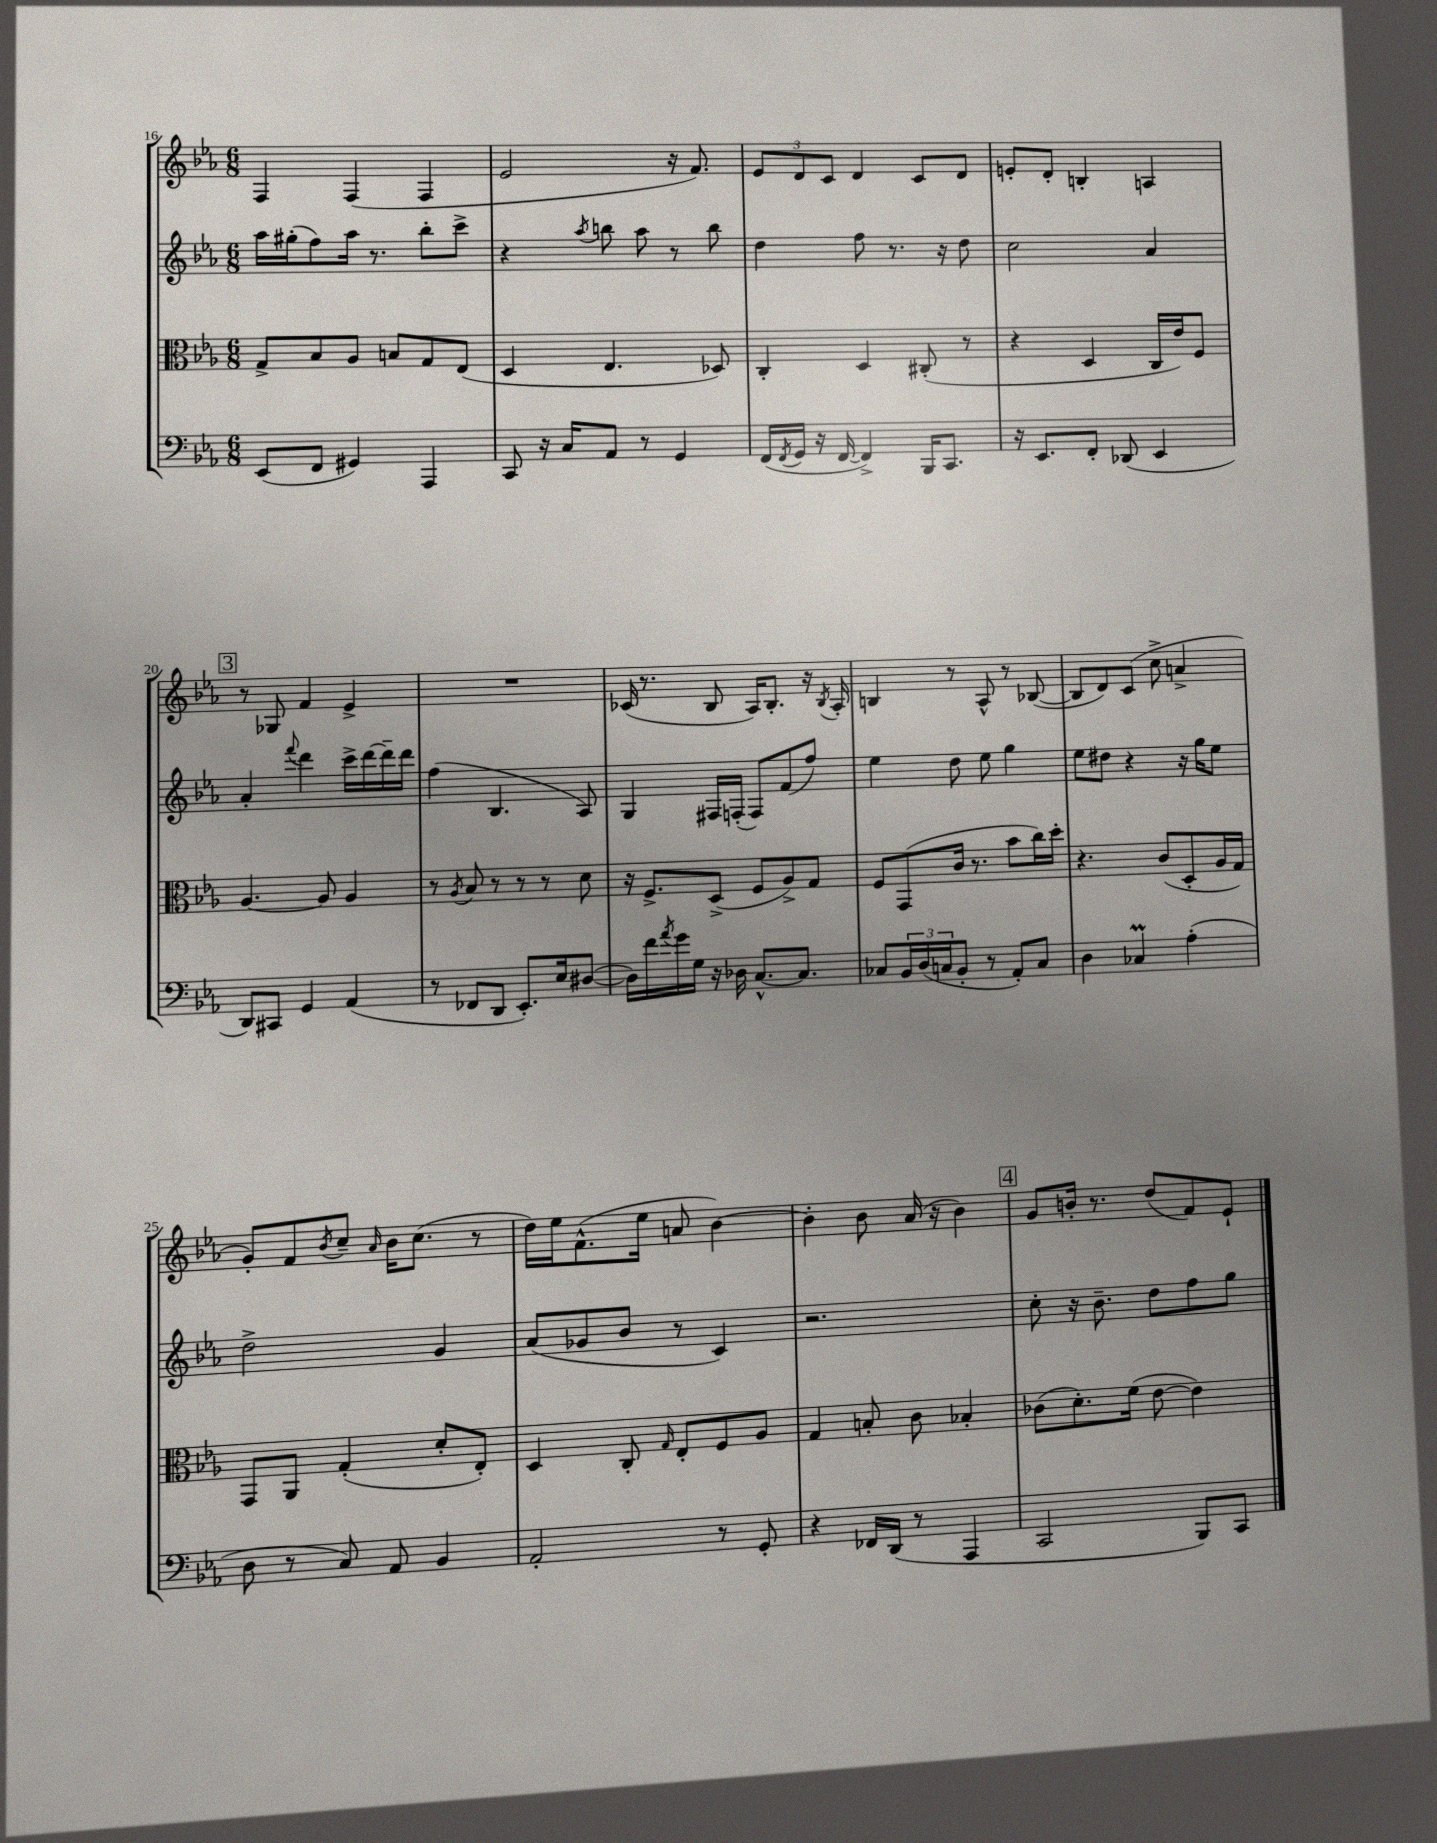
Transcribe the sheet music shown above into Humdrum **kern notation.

**kern	**kern	**kern	**kern
*part4	*part3	*part2	*part1
*staff4	*staff3	*staff2	*staff1
*clefF4	*clefC3	*clefG2	*clefG2
*k[b-e-a-]	*k[b-e-a-]	*k[b-e-a-]	*k[b-e-a-]
*M6/8	*M6/8	*M6/8	*M6/8
=16	=16	=16	=16
(8EE-/L	8G^/L	16aa-\LL	4F/
.	.	(16gg#X'\J	.
8FF/J	8B-/	8ff\)	.
4GG#X/)	8A-/J	16aa-\Jk	(4F/
.	.	8.r	.
.	8Bn/L	.	.
4AAA-/	8G/	8bb-'\L	4F/
.	(8E-/J	8ccc^\J	.
=17	=17	=17	=17
8CC/	4D/	4r	2e-/
16r	.	.	.
16C/KL	.	.	.
.	.	8qaa-/	.
8AA-/J	4.E-/	8bbn\	.
8r	.	8aa-\	.
4GG/	.	8r	16r
.	.	.	8.f/)
.	8D-X/)	8bb\	.
=18	=18	=18	=18
(16FF/LL	4C'/	4dd\	12e-/L
8qFF/	.	.	.
16GG/JJ	.	.	.
.	.	.	12d/
16r	.	.	.
.	.	.	12c/J
[16FF/	.	.	.
4FF^/])	4D/	8ff\	4d/
.	.	8.r	.
16BBB-/KL	(8C#X'/	.	8c/L
8.CC/J	.	16r	.
.	8r	8dd\	8d/J
=19	=19	=19	=19
16r	4r	2cc\	8en'/L
8.EE-/L	.	.	.
.	.	.	8d'/J
8FF'/J	4D/	.	4Bn'/
(8DD-X/	.	.	.
4EE-/	16C/LL	4a-/	4An/
.	16e-/J)	.	.
.	8F/J	.	.
!!LO:LB:g=z
!!LO:REH:place=s1:t=3
=20	=20	=20	=20
8DD/L)	[4.A-/	4a-'/	8r
8CC#X/J	.	.	8G-X/
.	.	8qqfff/	.
4GG/	.	4ddd\	4f/
.	8A-/]	.	.
(4AA-/	4A-/	16ccc^\LL	4e-^/
.	.	[16ddd\	.
.	.	16ddd~\]	.
.	.	16ddd\JJ	.
=21	=21	=21	=21
8r	8r	(4ff\	2.r
.	8qA-/	.	.
8FF-X/L	8B-/	.	.
8DD/J	8r	4.B-/	.
8.EE-'/L)	8r	.	.
.	8r	.	.
16E-/k	.	.	.
([8D#X/J	8d\	8A-/)	.
=22	=22	=22	=22
16D#\LL])	16r	4G/	(16c-X/
16f\	8.F^/L	.	8.r
8qa-/	.	.	.
16g\	.	.	.
16G\JJ	.	.	.
16r	(8D^/J	16F#X/LL	8B-/
16D-X\	.	(16Fn'/JJ	.
[8.C^^/L	8F/L	8F/L)	16A-/KL)
.	.	.	8.B-'/J
.	8A-^/)	(8f/	.
8.C/J]	.	.	.
.	8G/J	8ff/J)	16r
.	.	.	8qB-/
.	.	.	16A-'/
=23	=23	=23	=23
8C-X/L	8F/L	4ee-\	4Bn/
24BB-/L	(8GG/	.	.
(24D/	.	.	.
24Cn/J	.	.	.
8BB-'/J	16c/Jk	8dd\	8r
.	8.r	.	.
8r	.	8ee-\	8A-^^/
8AA-'/L)	8b-\L	4gg\	8r
8C/J	16cc\L)	.	([8B-X/
.	16dd'\JJ	.	.
=24	=24	=24	=24
4D\	4.r	8ee-\L	8B-/L]
.	.	8dd#X\J	8d/)
4C-XM/	.	4r	(8c/J
.	(8c/L	.	8cc^\
(4A-'\	8D'/	16r	4an^/
.	.	16gg\KL	.
.	16A-/L	8ee-\J	.
.	16G/JJ)	.	.
!!LO:LB:g=z
=25	=25	=25	=25
8D\	8GG/L	2dd^\	8g'/L)
8r	8AA-/J	.	8f/
.	.	.	8qb-/
8C/)	(4G'/	.	8cc~/J
.	.	.	16qqa-/
8AA-/	.	.	16b-\KL
.	.	.	(8.cc\J
4BB-/	8d'/L	4g/	.
.	8E-'/J)	.	8r
=26	=26	=26	=26
2AA-'/	4D/	(8a-/L	16dd\LL)
.	.	.	16ee-\J
.	.	8g-X/	(8.f^^\
.	8C'/	8b-/J	.
.	.	.	16ee-\Jk
.	16qqG/	.	.
.	8E-'/L	8r	8an/
8r	8F/	4c/)	[4b-\)
8GG'/	8A-/J	.	.
=27	=27	=27	=27
4r	4G/	2.r	4b-'\]
16FF-X/LL	8Bn'/	.	8b-\
(16DD/JJ	.	.	.
8r	8c\	.	(16a-/
.	.	.	16r
4AAA-/	4B-X'/	.	4b-\)
!!LO:REH:place=s1:t=4
=28	=28	=28	=28
2CC/	(8c-X\L	8cc'\	8g/L
.	8.d'\)	16r	16bn'/Jk
.	.	8.b-~\	8.r
.	(16f\Jk	.	.
.	[8e-\	8dd\L	(8dd/L
8BBB-/L)	4e-\])	8ff\	8f/)
8CC/J	.	8gg\J	8e-`/J
==	==	==	==
*-	*-	*-	*-
